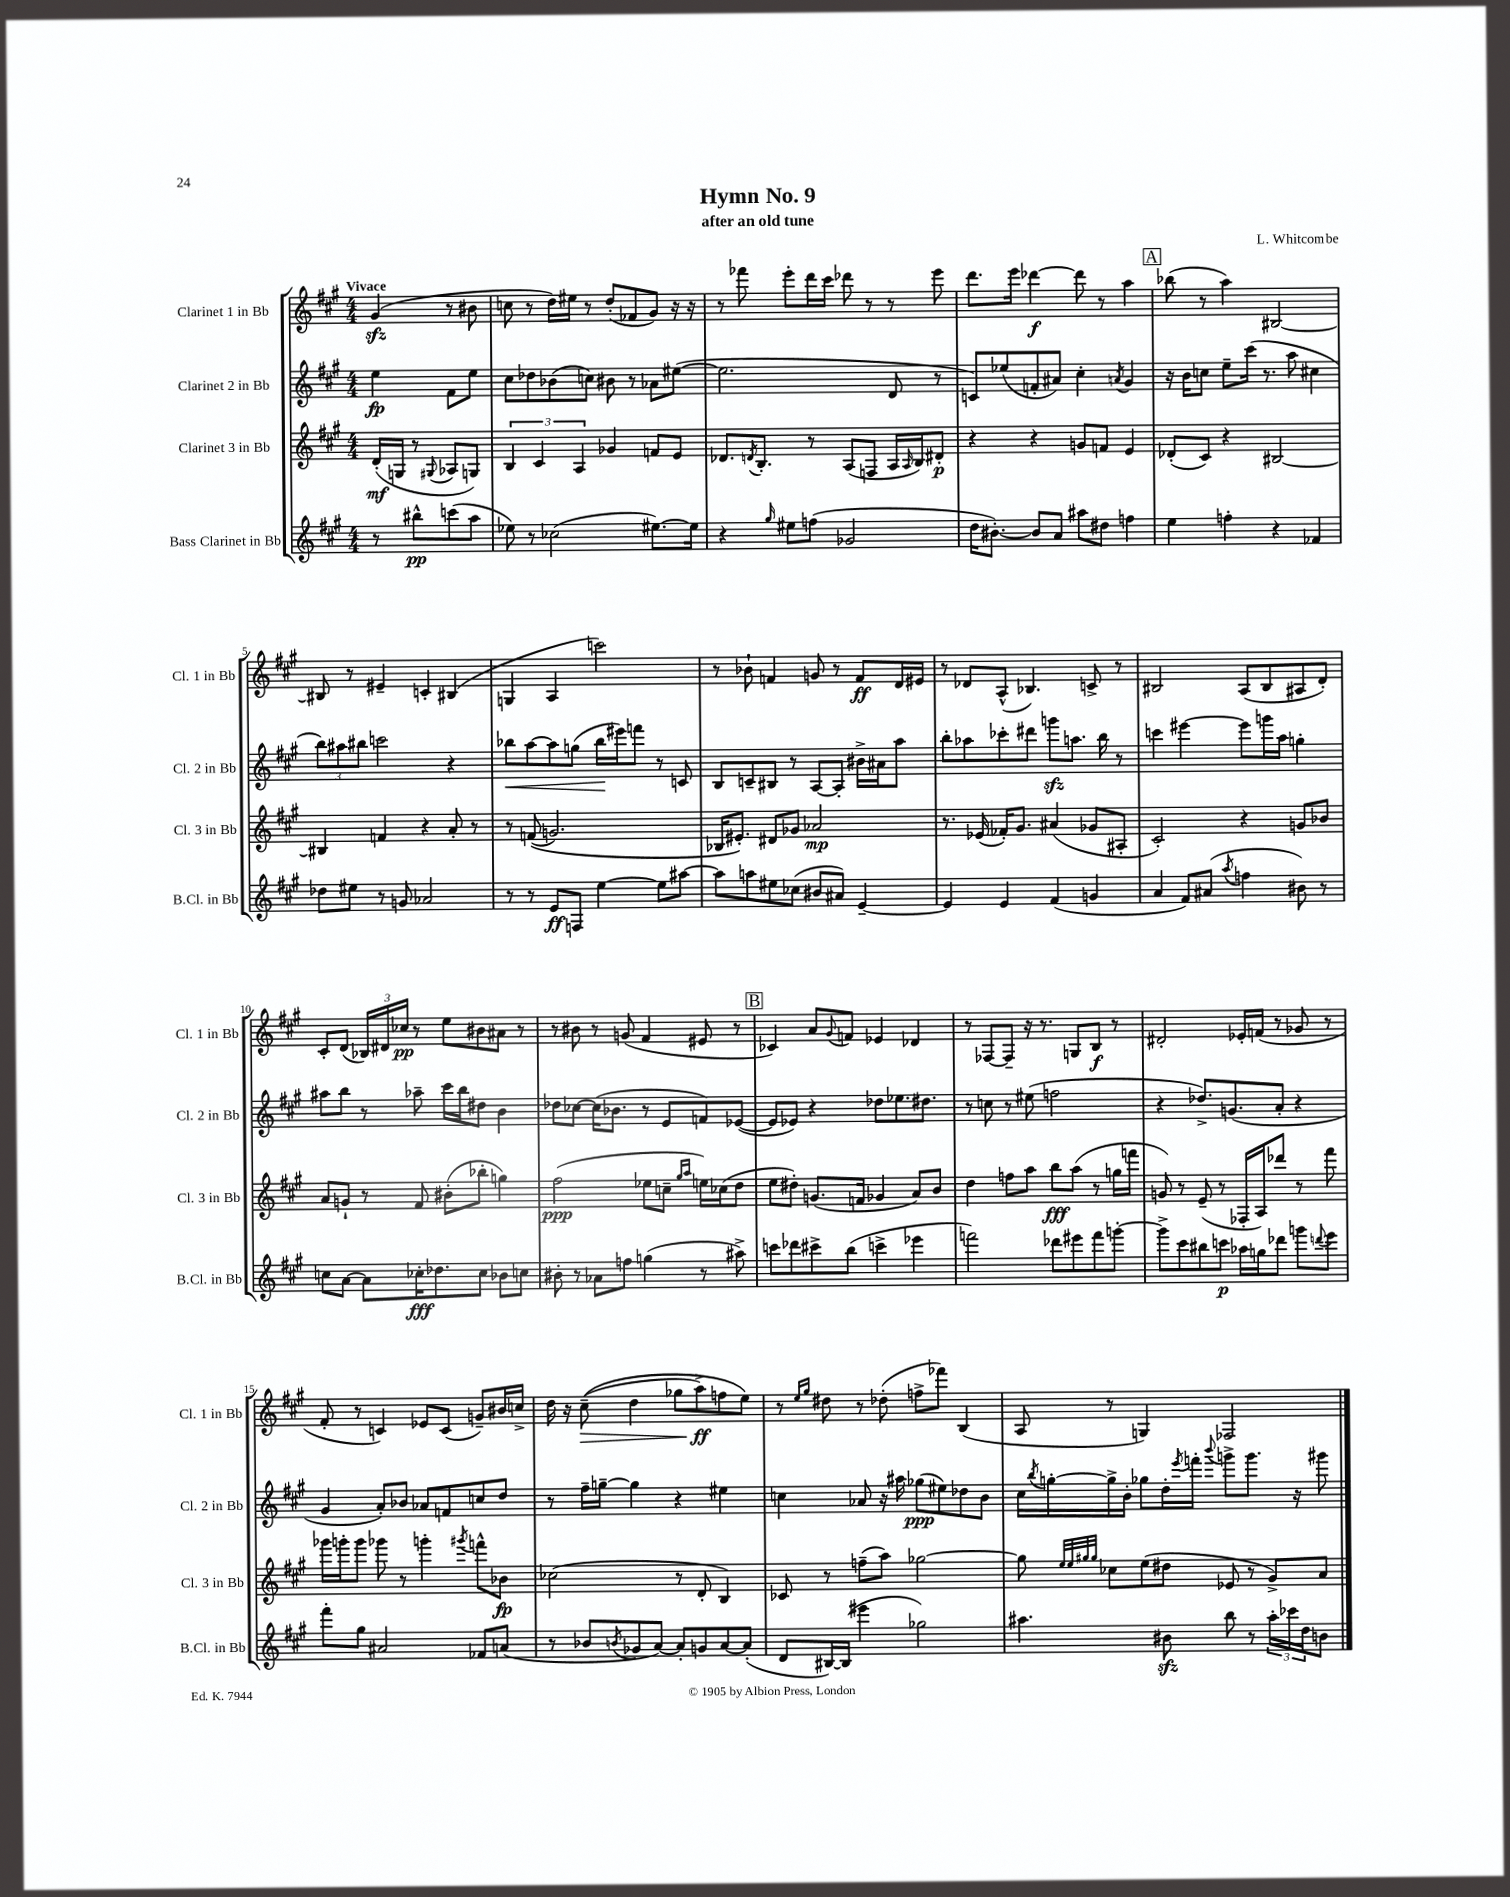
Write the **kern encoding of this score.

**kern	**kern	**kern	**kern
*staff4	*staff3	*staff2	*staff1
*clefG2	*clefG2	*clefG2	*clefG2
*k[f#c#g#]	*k[f#c#g#]	*k[f#c#g#]	*k[f#c#g#]
*M4/4	*M4/4	*M4/4	*M4/4
8r	(16d'	4ee	(4g#
.	16G	.	.
8bb#^^	8r	.	.
.	8qqG#	.	.
(8ccc	8A-	8f#	8r
8aa	8G)	8ee	8b#
=	=	=	=
8ee-)	6B	8cc#	8cc
8r	.	8dd-	8r
.	6c#	.	.
(2cc-	.	(8b-	16dd)
.	.	.	16ee#
.	6A	.	.
.	.	8cc)	8r
.	4g-	8b#	(8dd'
.	.	8r	8f-
[8.ee#)	8f	8a-	8g#)
.	8e	([8ee#	16r
16ee#]	.	.	16r
=	=	=	=
4r	8.d-	2.ee#]	8r
.	.	.	8fff-
.	8qd	.	.
.	8.B'	.	.
16qqgg#	.	.	.
8ee#	.	.	8eee'
(8ff	8r	.	16ddd
.	.	.	16ccc#
2g-	(8A	.	8ddd-
.	8F	.	8r
.	16A	8d	8r
.	16qqA	.	.
.	16B)	.	.
.	8d#'	8r	8eee
=	=	=	=
16dd	4r	8c)	8.ddd
[8.b#')	.	.	.
.	.	(8ee-	.
.	.	.	16eee
8b#]	4r	8f'	[4ddd-
8a	.	8a#)	.
8aa#	8g	4cc#'	8ddd-]
8dd#	8f	.	8r
.	.	8qa	.
4ff	4e	4g#	4aa
=	=	=	=
4ee	(8d-'	16r	(8bb-
.	.	16b	.
.	8c#)	8cc	8r
4ff'	4r	8ee~	4aa)
.	.	(16ccc#	.
.	.	8.r	.
4r	[2B#	.	[2B#
.	.	8aa	.
4f-	.	4cc#	.
=	=	=	=
8dd-	4B#]	12bb)	8B#]
.	.	12aa#	.
8ee#	.	.	8r
.	.	12bb#	.
8r	4f	2ccc	4e#~
8g	.	.	.
2a-	4r	.	4c'
.	8a'	4r	(4B#
.	8r	.	.
=	=	=	=
8r	8r	8bb-	4G
8r	&((8f	[8aa	.
8e	2.g)	8aa]	4A
8F	.	(8gg	.
[4ee	.	16bb-	2ccc)
.	.	16eee#)	.
.	.	8fff	.
8ee]	.	8r	.
[8aa#	.	8c	.
=	=	=	=
8aa#]	16B-	8B	8r
.	8.e#'&)	.	.
8aa	.	8c~	8b-`
8ee#	8d#	8B#	4f
(8cc-	8g-	8r	.
8b#	2a-	[8A	8g
8a#)	.	8A']	8r
[4e~	.	16b#^	8f
.	.	16a#	.
.	.	8aa	16d
.	.	.	16e#
=	=	=	=
4e]	8.r	8bb'	8r
.	.	8aa-	8d-
.	(16e-	.	.
4e	16f-')	8ccc-'	(8A^^
.	8.g#	.	.
.	.	8ddd#	4.B-)
(4f#	(4a#	8ggg	.
.	.	8.aa	.
4g	8g-	.	8c^
.	.	16bb	.
.	8A#'	8r	8r
=	=	=	=
4a	2c#')	4ccc	2B#
8f#)	.	[4eee#	.
(8a#	.	.	.
8qaa	.	.	.
4ff	4r	8eee#]	(8A
.	.	16ggg	8B#
.	.	16aa	.
8b#)	8g	4gg'	8A#
8r	8b-	.	8d')
=	=	=	=
8cc	8a	8aa#	8c#'
[8a	8g`	8bb	(8d
8a]	8r	8r	24B-)
.	.	.	24d#
.	.	.	24cc-
16cc-'	8f#	8aa-~	8r
8.dd-	.	.	.
.	(8b#'	16ccc#	8ee
.	.	16bb	.
8cc-	8bb-'	8dd#	8b#
8b-	4gg)	4b	8a#
8cc	.	.	8r
=	=	=	=
8b#'	(2ff#	8dd-	8r
8r	.	[8cc-	8b#
8a-	.	(16cc-]	8r
.	.	8.b-	.
8ff	.	.	(8g
(4gg	8ee-	8r	4f#
.	8cc~	8e	.
.	16qqgg#	.	.
.	16qqaa	.	.
8r	16ee)	8f)	8e#
.	(16cc-	.	.
8aa#^)	8dd	([8e-	8r
=	=	=	=
8ccc	8ee	8e-]	4c-)
8ddd-	8dd#')	8e-)	.
8ccc#^	(8.g	4r	8a
.	.	.	8qqg#
(8bb	.	.	8f
.	16f	.	.
4ccc^	4g-	8dd-	4e-
.	.	8.ee-	.
4eee-	8a)	.	4d-
.	.	8.dd#	.
.	8b	.	.
=	=	=	=
2fff)	4dd	8r	8r
.	.	8cc	[8F-
.	8ff	8r	8F-~]
.	8aa	(8ee#	16r
.	.	.	8.r
8ddd-	8bb	2ff	.
8eee#	(8aa	.	8G
8fff	8r	.	8B
[8ggg'	16gg	.	8r
.	16fff	.	.
=	=	=	=
8ggg^]	8g)	4r	2d#'
8ccc#	8r	.	.
8bb#	(8e~	8.dd-^)	.
8ccc	8r	.	.
.	.	(8.g	.
16aa-	16F-'	.	16e-'
16gg	16A)	.	(16f
8ddd-	8ddd-	8a'	8r
8ggg	8r	4r	8g-
8qqddd	.	.	.
8eee	8fff#	.	8r
=	=	=	=
8fff#'	16ggg-	4g#	8f#'
.	16ggg'	.	.
8gg#	8ggg	.	8r
2a#	8ggg-	8a')	4c)
.	8r	8b-	.
.	4ggg'	8a-	8e-
.	.	8f	(8c
.	8qggg#	.	.
8f-	8fff^^	8cc	8g~)
(8a	8b-	8dd	16b#
.	.	.	16cc^
=	=	=	=
8r	(2cc-	8r	16dd
.	.	.	16r
8b-	.	16ff#~	&((8cc#~
.	.	[16gg~	.
8qb	.	.	.
8g-	.	4gg]	4dd
[8a)	.	.	.
8a']	8r	4r	8gg-
8g	8d'	.	8aa^)
[8a	4B)	4ee#	8ff
(8a']	.	.	8ee&)
=	=	=	=
8d	8c-	4cc	8r
.	.	.	16qqee
.	.	.	16qqgg#
[16B#)	8r	.	8dd#
(16B#]	.	.	.
4eee#	(8ff~	8a-	8r
.	8aa)	16r	(8dd-'
.	.	16aa#	.
2gg-)	[2gg-	(8gg-	8ff^
.	.	8ee#)	8fff-)
.	.	8dd-	(4B
.	.	8b	.
=	=	=	=
4.aa#	8gg-]	16cc#	8A
.	.	8qbb	.
.	.	[16gg'	.
.	32qqee	.	.
.	32qqee	.	.
.	32qqgg#	.	.
.	32qqgg#	.	.
.	8cc-	16gg^]	8r
.	.	16b'	.
.	(8ee	8gg-	4G)
8b#	8dd#	16dd'	.
.	.	8qeee	.
.	.	16fff'	.
.	.	8qqbbb	.
8bb	8e-	8ggg^	2F-
8r	8r	8.ggg	.
24aa#'	8g#^)	.	.
24ccc-	.	.	.
.	.	16r	.
24dd	.	.	.
8b	8a	8ggg#	.
==	==	==	==
*-	*-	*-	*-
